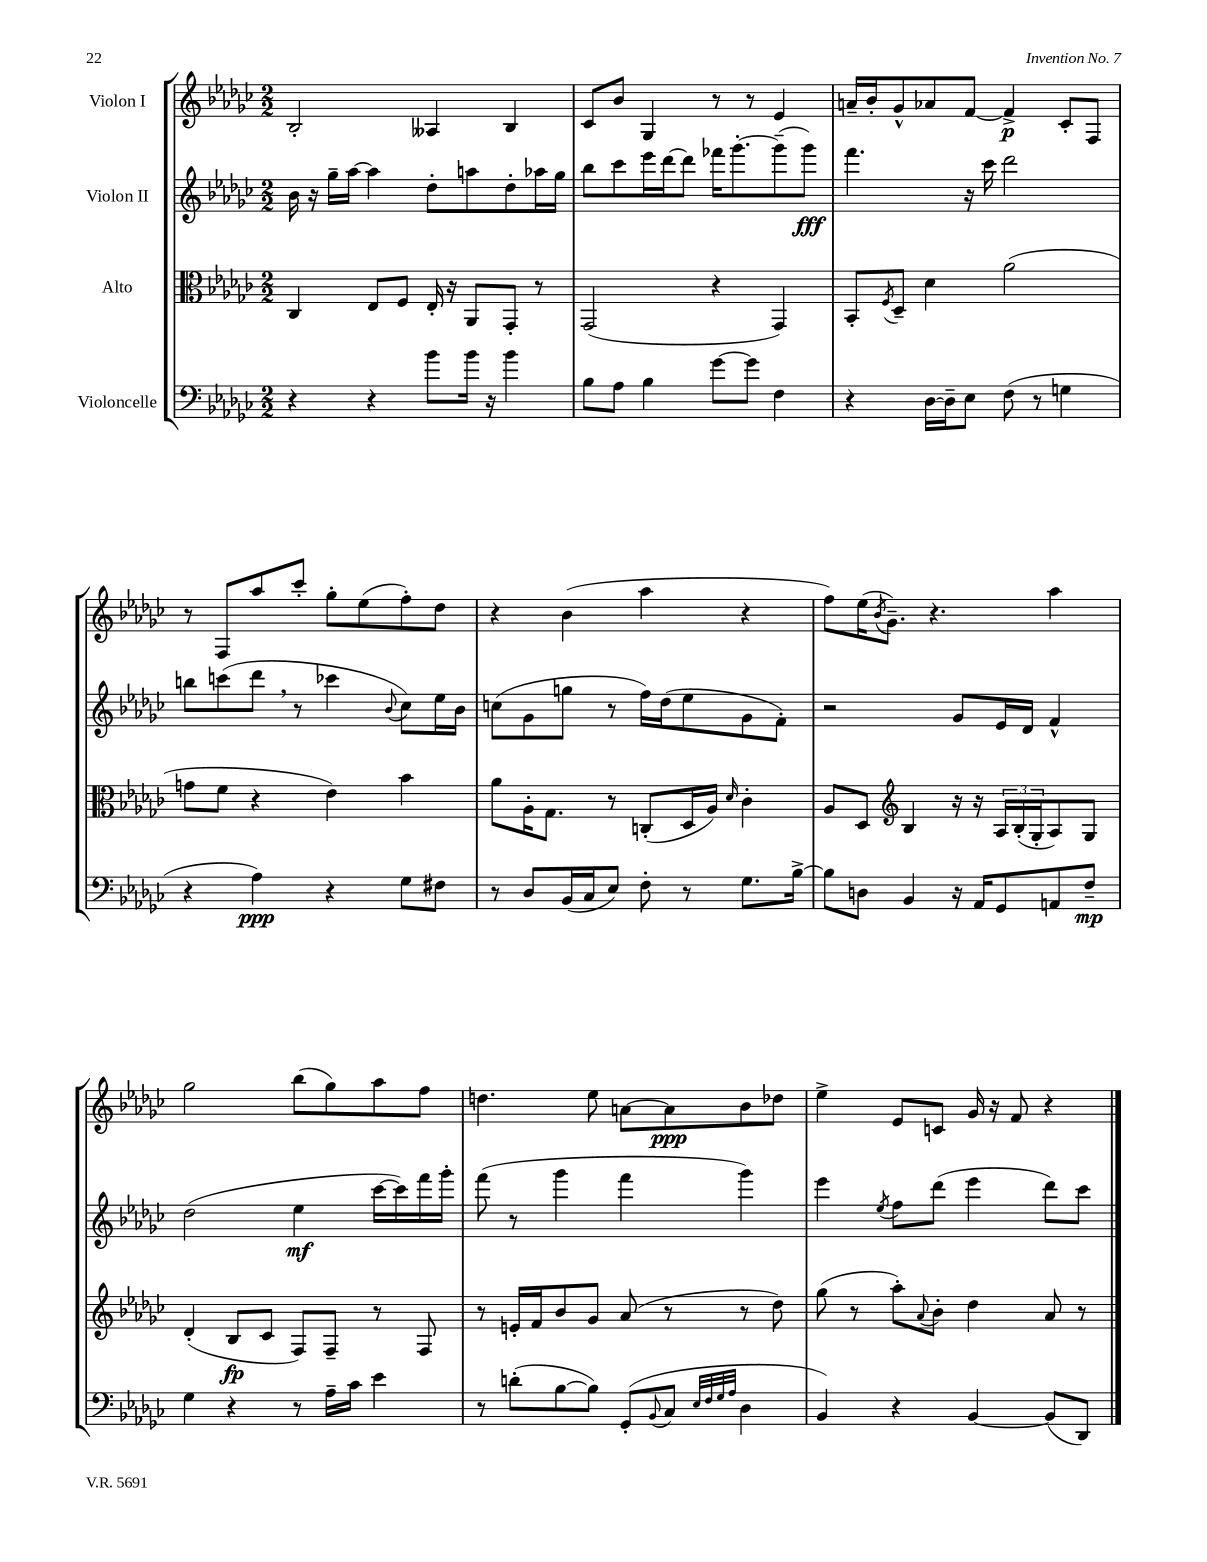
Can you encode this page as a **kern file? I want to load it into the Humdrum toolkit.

**kern	**dynam	**kern	**dynam	**kern	**dynam	**kern	**dynam
*part4	*part4	*part3	*part3	*part2	*part2	*part1	*part1
*staff4	*staff4	*staff3	*staff3	*staff2	*staff2	*staff1	*staff1
*I"Violoncelle	*	*I"Alto	*	*I"Violon II	*	*I"Violon I	*
*clefF4	*	*clefC3	*	*clefG2	*	*clefG2	*
*k[b-e-a-d-g-c-]	*	*k[b-e-a-d-g-c-]	*	*k[b-e-a-d-g-c-]	*	*k[b-e-a-d-g-c-]	*
*M2/2	*	*M2/2	*	*M2/2	*	*M2/2	*
=4	=4	=4	=4	=4	=4	=4	=4
4r	.	4C-/	.	16b-\	.	2B-'/	.
.	.	.	.	16r	.	.	.
.	.	.	.	16gg-~\LL	.	.	.
.	.	.	.	[16aa-\JJ	.	.	.
4r	.	8E-/L	.	4aa-\]	.	.	.
.	.	8F/J	.	.	.	.	.
8b-\L	.	16E-'/	.	8dd-'\L	.	4A--X/	.
.	.	16r	.	.	.	.	.
16b-\Jk	.	8AA-/L	.	8aan\	.	.	.
16r	.	.	.	.	.	.	.
4b-\	.	8GG-'/J	.	8dd-'\	.	4B-/	.
.	.	8r	.	16aa-X\L	.	.	.
.	.	.	.	16gg-\JJ	.	.	.
=5	=5	=5	=5	=5	=5	=5	=5
8B-\L	.	(2GG-/	.	8bb-\L	.	8c-/L	.
8A-\J	.	.	.	8ccc-\	.	8b-/J	.
4B-\	.	.	.	16eee-\L	.	4G-/	.
.	.	.	.	[16ddd-\J	.	.	.
.	.	.	.	8ddd-\J]	.	.	.
[8g-\L	.	4r	.	16fff-X\KL	.	8r	.
.	.	.	.	[8.ggg-'\	.	.	.
8g-\J]	.	.	.	.	.	8r	.
4F\	.	4GG-/)	.	(8ggg-~\]	.	4e-/	.
.	.	.	.	8ggg-\J)	fff	.	.
=6	=6	=6	=6	=6	=6	=6	=6
4r	.	8BB-'/L	.	4.fff\	.	16an~/LL	.
.	.	.	.	.	.	16b-'/J	.
.	.	8qF/	.	.	.	.	.
.	.	8D-~/J	.	.	.	8g-^^/	.
[16D-\LL	.	4d-\	.	.	.	8a-X/	.
16D-~\J]	.	.	.	.	.	.	.
8E-\J	.	.	.	16r	.	[8f/J	.
.	.	.	.	16ccc-\	.	.	.
(8F\	.	(2a-\	.	2ddd-\	.	4f^/]	p
8r	.	.	.	.	.	.	.
4Gn\	.	.	.	.	.	8c-'/L	.
.	.	.	.	.	.	8F/J	.
!!LO:LB:g=z
=7	=7	=7	=7	=7	=7	=7	=7
4r	.	8gn\L	.	8bbn\L	.	8r	.
.	.	8f\J	.	(8cccn\	.	8F/L	.
4A-\)	ppp	4r	.	8ddd-,\J	.	8aa-/	.
.	.	.	.	8r	.	8ccc-'/J	.
4r	.	4e-\)	.	4ccc-X\	.	8gg-'\L	.
.	.	.	.	.	.	(8ee-\	.
.	.	.	.	8qqb-/	.	.	.
8G-\L	.	4b-\	.	8cc-\L)	.	8ff'\)	.
8F#X\J	.	.	.	16ee-\L	.	8dd-\J	.
.	.	.	.	16b-\JJ	.	.	.
=8	=8	=8	=8	=8	=8	=8	=8
8r	.	8a-\L	.	(8ccn\L	.	4r	.
8D-/L	.	16A-'\K	.	8g-\	.	.	.
.	.	8.G-\J	.	.	.	.	.
(16BB-/L	.	.	.	8ggn\J	.	(4b-\	.
16C-/J	.	.	.	.	.	.	.
8E-/J)	.	8r	.	8r	.	.	.
8F'\	.	(8Cn'/L	.	16ff\LL)	.	4aa-\	.
.	.	.	.	(16dd-\J	.	.	.
8r	.	16D-/L	.	8ee-\	.	.	.
.	.	16A-/JJ)	.	.	.	.	.
.	.	16qqd-/	.	.	.	.	.
8.G-\L	.	4c-'\	.	8g-\	.	4r	.
.	.	.	.	8f'\J)	.	.	.
[16B-^\Jk	.	.	.	.	.	.	.
=9	=9	=9	=9	=9	=9	=9	=9
8B-\L]	.	8A-/L	.	2r	.	8ff\L)	.
8Dn\J	.	8D-/J	.	.	.	(16ee-\K	.
.	.	.	.	.	.	8qb-/	.
.	.	.	.	.	.	8.g-~\J)	.
*	*	*clefG2	*	*	*	*	*
4BB-/	.	4B-/	.	.	.	.	.
.	.	.	.	.	.	4.r	.
16r	.	16r	.	8g-/L	.	.	.
16AA-/KL	.	16r	.	.	.	.	.
8GG-/	.	24A-/LL	.	16e-/L	.	.	.
.	.	(24B-'/	.	.	.	.	.
.	.	.	.	16d-/JJ	.	.	.
.	.	24G-'/J	.	.	.	.	.
8AAn/	.	8A-/)	.	4f^^/	.	4aa-\	.
8F~/J	mp	8G-/J	.	.	.	.	.
!!LO:LB:g=z
=10	=10	=10	=10	=10	=10	=10	=10
4G-\	.	(4d-'/	.	(2dd-\	.	2gg-\	.
4r	.	8B-/L	fp	.	.	.	.
.	.	8c-/J	.	.	.	.	.
8r	.	8F/L)	.	4ee-\	mf	(8bb-\L	.
16A-~\LL	.	8F~/J	.	.	.	8gg-\)	.
16c-\JJ	.	.	.	.	.	.	.
4e-\	.	8r	.	[16ccc-\LL	.	8aa-\	.
.	.	.	.	16ccc-\])	.	.	.
.	.	8F/	.	16fff\	.	8ff\J	.
.	.	.	.	16ggg-'\JJ	.	.	.
=11	=11	=11	=11	=11	=11	=11	=11
8r	.	8r	.	(8fff\	.	4.ddn\	.
(8dn'\L	.	16en'/LL	.	8r	.	.	.
.	.	16f/J	.	.	.	.	.
[8B-\	.	8b-/	.	4ggg-\	.	.	.
8B-\J])	.	8g-/J	.	.	.	8ee-\	.
(8GG-'/L	.	(8a-/	.	4fff\	.	[8an\L	.
8qqBB-/	.	.	.	.	.	.	.
8C-/J	.	8r	.	.	.	8a\]	ppp
32qqE-/LLL	.	.	.	.	.	.	.
32qqF/	.	.	.	.	.	.	.
32qqG-/	.	.	.	.	.	.	.
32qqA-/JJJ	.	.	.	.	.	.	.
4D-\	.	8r	.	4ggg-\)	.	8b-\	.
.	.	8dd-\)	.	.	.	8dd-X\J	.
=12	=12	=12	=12	=12	=12	=12	=12
4BB-/)	.	(8gg-\	.	4eee-\	.	4ee-^\	.
.	.	8r	.	.	.	.	.
.	.	.	.	8qee-/	.	.	.
4r	.	8aa-'\L)	.	8ff\L	.	8e-/L	.
.	.	8qqa-/	.	.	.	.	.
.	.	8b-'\J	.	(8ddd-\J	.	8cn/J	.
[4BB-/	.	4dd-\	.	4eee-\	.	16g-/	.
.	.	.	.	.	.	16r	.
.	.	.	.	.	.	8f/	.
(8BB-/L]	.	8a-/	.	8ddd-\L)	.	4r	.
8DD-/J)	.	8r	.	8ccc-\J	.	.	.
==	==	==	==	==	==	==	==
*-	*-	*-	*-	*-	*-	*-	*-
